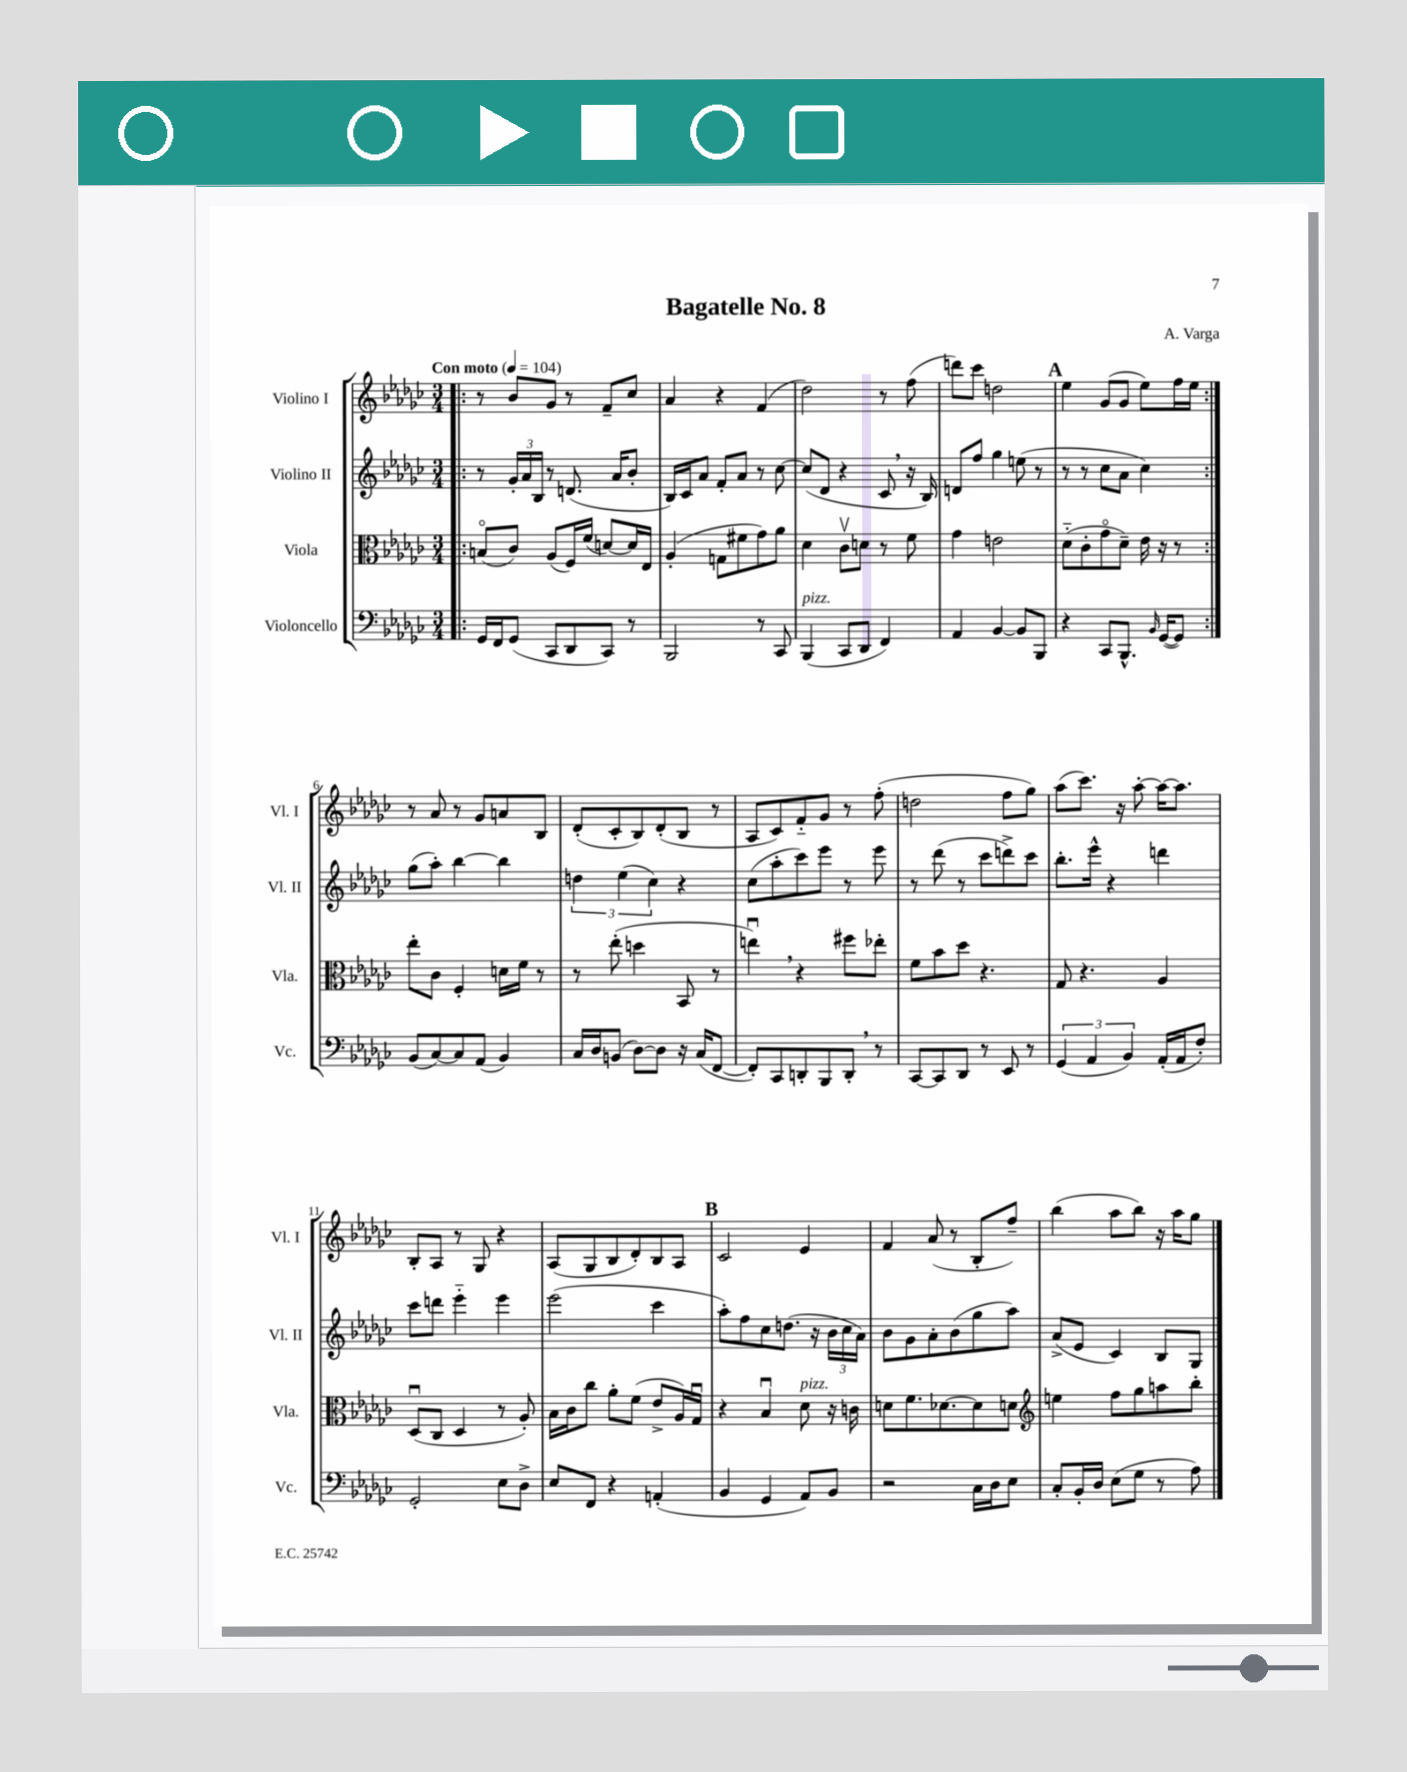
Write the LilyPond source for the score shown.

\header { title = "Bagatelle No. 8" composer = "A. Varga" }
<<
\new StaffGroup <<
\new Staff = "s0" \with { instrumentName = "Violino I" shortInstrumentName = "Vl. I" } {
    \clef treble \key ges \major \numericTimeSignature \time 3/4 \tempo "Con moto" 4 = 104
    \repeat volta 2 { \bar ".|:" r8 bes'8 ges'8 r8 f'8-- ces''8 |
    aes'4 r4 f'4( |
    des''2) r8 f''8( |
    d'''8) ces'''8 d''2 |
    \mark \markup { \bold "A" } ees''4 ges'8( ges'8 ees''8) f''16 ees''16 | }
    r8 aes'8 r8 ges'8 a'8 bes8 |
    des'8-.( ces'8-. bes8) des'8-.( bes8 r8 |
    aes8 ces'8) f'8-_ ges'8 r8 f''8-.( |
    d''2 f''8 ges''8) |
    aes''8( ces'''8.) r16 aes''8~-. aes''16~ aes''8. |
    bes8-. aes8 r8 ges8 r4 |
    aes8( ges8 bes8 des'8-.) bes8 aes8 |
    \mark \markup { \bold "B" } ces'2 ees'4 |
    f'4 aes'8( r8 bes8-. f''8--) |
    bes''4( aes''8 bes''8) r16 aes''16 ges''8 \bar "|." |
}
\new Staff = "s1" \with { instrumentName = "Violino II" shortInstrumentName = "Vl. II" } {
    \clef treble \key ges \major \numericTimeSignature \time 3/4
    \repeat volta 2 { \bar ".|:" r8 \tuplet 3/2 { ges'16-. aes'16 bes16 } r8 d'8.( aes'16 bes'8-. |
    bes16) ces'16 aes'8 f'8-. aes'8 r8 ces''8~ |
    ces''8( des'8 r4 ces'8 \breathe r16 bes16) |
    d'8 f''8 ges''4 e''8( r8 |
    \mark \markup { \bold "A" } r8 r8 ces''8 aes'8 ces''4) | }
    ges''8( aes''8-.) bes''4~ bes''4 |
    \tuplet 3/2 { d''4 ees''4( ces''4) } r4 |
    ces''8( aes''8-. ces'''8) ees'''8 r8 ees'''8 |
    r8 des'''8( r8 ces'''8 d'''8->) ces'''8 |
    bes''8.-. ees'''16-^ r4 d'''4 |
    ces'''8 d'''8 ees'''4-_ ees'''4 |
    ees'''2( ces'''4 |
    \mark \markup { \bold "B" } aes''8-.) f''8 ces''8 d''8.( r16 \tuplet 3/2 { bes'16 ces''16 aes'16) } |
    bes'8 ges'8 aes'8-. bes'8( ges''8 aes''8) |
    aes'8->( ees'8 ces'4) bes8 ges8 \bar "|." |
}
\new Staff = "s2" \with { instrumentName = "Viola" shortInstrumentName = "Vla." } {
    \clef alto \key ges \major \numericTimeSignature \time 3/4
    \repeat volta 2 { \bar ".|:" b8\flageolet( ces'8) aes8( f16) f'16( d'8~) d'16 ees16 |
    aes4-.( g8 fis'8 ges'8) aes'8 |
    des'4 ces'8\upbow d'8 r8 f'8 |
    ges'4 e'2 |
    \mark \markup { \bold "A" } des'8-_( ces'8-. ges'8\flageolet des'8--) ees'16 r16 r8 | }
    ees''8-. ces'8 f4-. d'16 f'16 r8 |
    r8 ees''8-.( d''4 bes,8 r8 |
    e''4\downbow) \breathe r4 fis''8 ees''8-. |
    f'8 bes'8 des''8 r4. |
    ges8 r4. aes4 |
    des8\downbow( ces8 des4 r8 aes8-.) |
    bes16 ces'16 ces''8 aes'8-. f'8( ees'8-> aes16) ges16\downbow |
    \mark \markup { \bold "B" } r4 bes4\downbow des'8^\markup { \italic "pizz." } r16 c'16 |
    d'8 f'8. des'8.~ des'8 d'8 |
    \clef treble e''4 f''8 ges''8 a''8 bes''8-. \bar "|." |
}
\new Staff = "s3" \with { instrumentName = "Violoncello" shortInstrumentName = "Vc." } {
    \clef bass \key ges \major \numericTimeSignature \time 3/4
    \repeat volta 2 { \bar ".|:" ges,16 f,16 ges,8( ces,8 des,8 ces,8) r8 |
    bes,,2 r8 ces,8 |
    bes,,4^\markup { \italic "pizz." }( ces,8 des,8 f,4) |
    aes,4 bes,4~ bes,8 bes,,8 |
    \mark \markup { \bold "A" } r4 ces,8 bes,,8.-^ \grace { bes,16 } ges,16~( ges,8) | }
    bes,8( ces8~) ces8 aes,8( bes,4) |
    ces16 des16 b,8( des8~) des8 r16 ces16( f,8~ |
    f,8-.) ces,8 d,8-. bes,,8 d,8-. \breathe r8 |
    ces,8~ ces,8 des,8 r8 ees,8 r8 |
    \tuplet 3/2 { ges,4( aes,4 bes,4) } aes,16-.( aes,16 f8-.) |
    ges,2-. ees8 des8-> |
    ees8 f,8 r4 a,4-.( |
    \mark \markup { \bold "B" } bes,4 ges,4 aes,8) bes,8 |
    r2 ces16 des16 ees8 |
    ces8-. bes,16-. des16 ees8( ges8 r8 aes8) \bar "|." |
}
>>
>>
